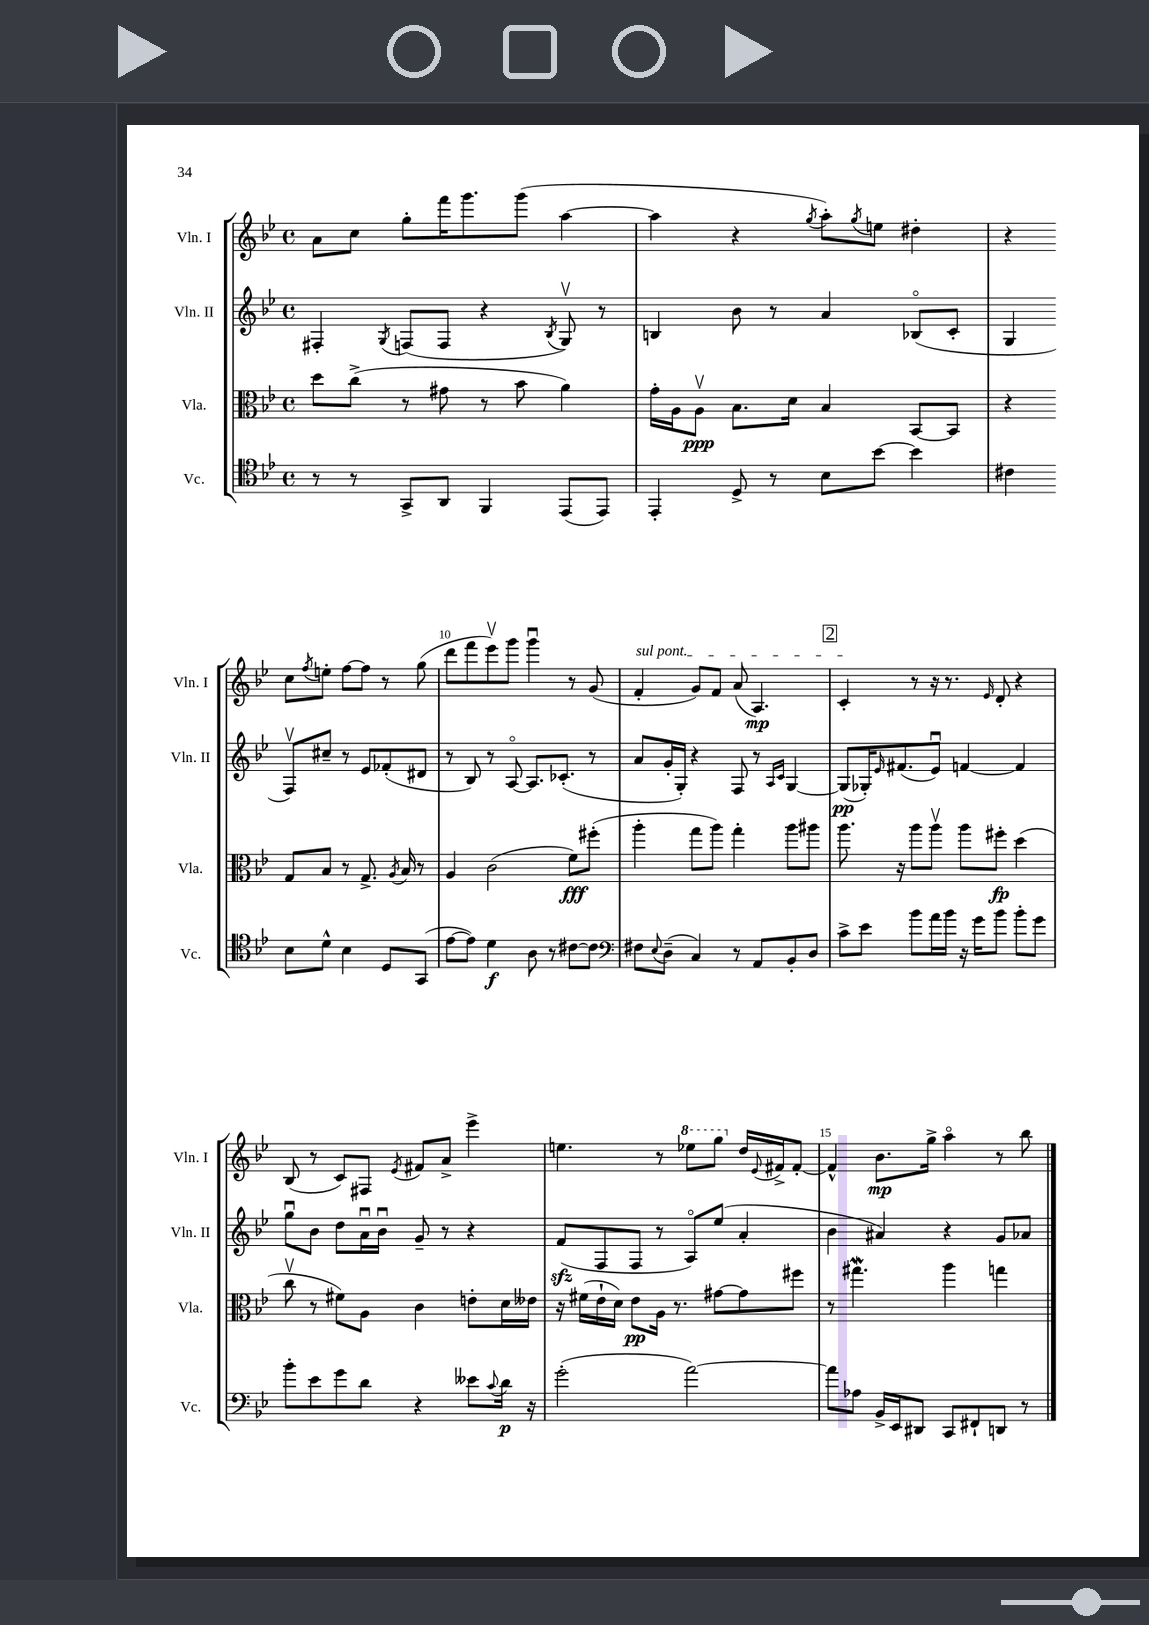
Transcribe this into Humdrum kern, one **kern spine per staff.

**kern	**kern	**kern	**kern
*staff4	*staff3	*staff2	*staff1
*clefC4	*clefC3	*clefG2	*clefG2
*k[b-e-]	*k[b-e-]	*k[b-e-]	*k[b-e-]
*M4/4	*M4/4	*M4/4	*M4/4
*met(c)	*met(c)	*met(c)	*met(c)
8r	8dd	4F#'	8a
8r	(8cc^	.	8cc
.	.	8qG	.
8GG^	8r	(8F	8gg'
8AA	8g#	8F	16fff
.	.	.	8.ggg
4FF	8r	4r	.
.	8b-	.	(8ggg
.	.	8qB-	.
(8EE-	4a)	8Gv)	[4aa
8EE-)	.	8r	.
=	=	=	=
4EE-'	16g'	4B	4aa]
.	16A	.	.
.	8Av	.	.
8D^	8.B-	8b-	4r
8r	.	8r	.
.	16d	.	.
.	.	.	8qgg
8B-	4B-	4a	8aa')
.	.	.	8qgg
[8b-	.	.	8ee
4b-]	[8BB-	(8B-o	4dd#'
.	8BB-]	8c'	.
=	=	=	=
4c#	4r	4G	4r
8B-	8G	8Fv)	8cc
.	.	.	8qff
8d^^	8B-	8cc#~	8ee'
4B-	8r	8r	[8ff
.	8.G^	8e-	8ff]
8D	.	(8f-'	8r
.	8qA	.	.
.	16B-	.	.
(8GG	8r	8d#	(8gg
=	=	=	=
[8e-	4A	8r	8ddd
8e-])	.	8B-)	8fff
4d	(2c	8r	8eee-v)
.	.	[8Ao	8ggg
8A	.	8.A]	4gggu
8r	.	.	.
.	.	(8.c-'	.
[8c#	8f)	.	8r
8c#]	(8ff#'	8r	(8g
=	=	=	=
*clefF4	*	*	*
8F#	4aa'	8a	4f'
8qqE-	.	.	.
(8D~	.	16g'	.
.	.	16G')	.
4C)	8gg	4r	8g)
.	8aa)	.	8f
8r	4gg'	8F	(8a
8AA	.	8r	4.A)
.	.	16qqA	.
.	.	16qqc	.
8BB-'	8aa	[4G	.
8D	8aa#	.	.
=	=	=	=
8c^	8.aa	(8G]	4c'
8e-	.	16G-')	.
.	.	16qqe-	.
.	16r	(8.f#	.
8b-	8aa	.	8r
16a	8aav	8e-u)	16r
16b-	.	.	8.r
16r	8aa	[4f	.
16g	.	.	.
.	.	.	16qqe-
8b-	8ff#'	.	8d'
8b-'	(4dd	4f]	4r
8g	.	.	.
=	=	=	=
8b-'	8ccv	8ggu	(8B-
8e-	8r	8b-	8r
8g	8f#)	8dd	8c)
8d	8A	16au	8F#
.	.	16b-u	.
.	.	.	8qe-
4r	4c	8g~	8f#
.	.	8r	8a^
8e--	8e'	4r	4eee-^
8qqc	.	.	.
16d	16d	.	.
16r	16e--	.	.
=	=	=	=
(2g'	16r	(8f	4.ee
.	(16f#	.	.
.	16e-`	8F	.
.	16d)	.	.
.	8e-	8F	.
.	16A	8r	8r
.	8.r	.	.
[2a)	.	8Ao)	8eee-
.	[8g#	(8ee-	8ggg
.	8g#]	4a'	16dd
.	.	.	8qqe-
.	.	.	16f#^
.	8ff#	.	[8f#'
=	=	=	=
8a]	8r	4b-	4f#^^]
8A-	4.gg#	.	.
16BB-^	.	4a#)	8.b-
16EE-	.	.	.
8DD#	.	.	.
.	.	.	16gg^
8CC	4aa	4r	4aao
8FF#`	.	.	.
8DD	4gg	8g	8r
8r	.	8a-	8bb-
==	==	==	==
*-	*-	*-	*-
